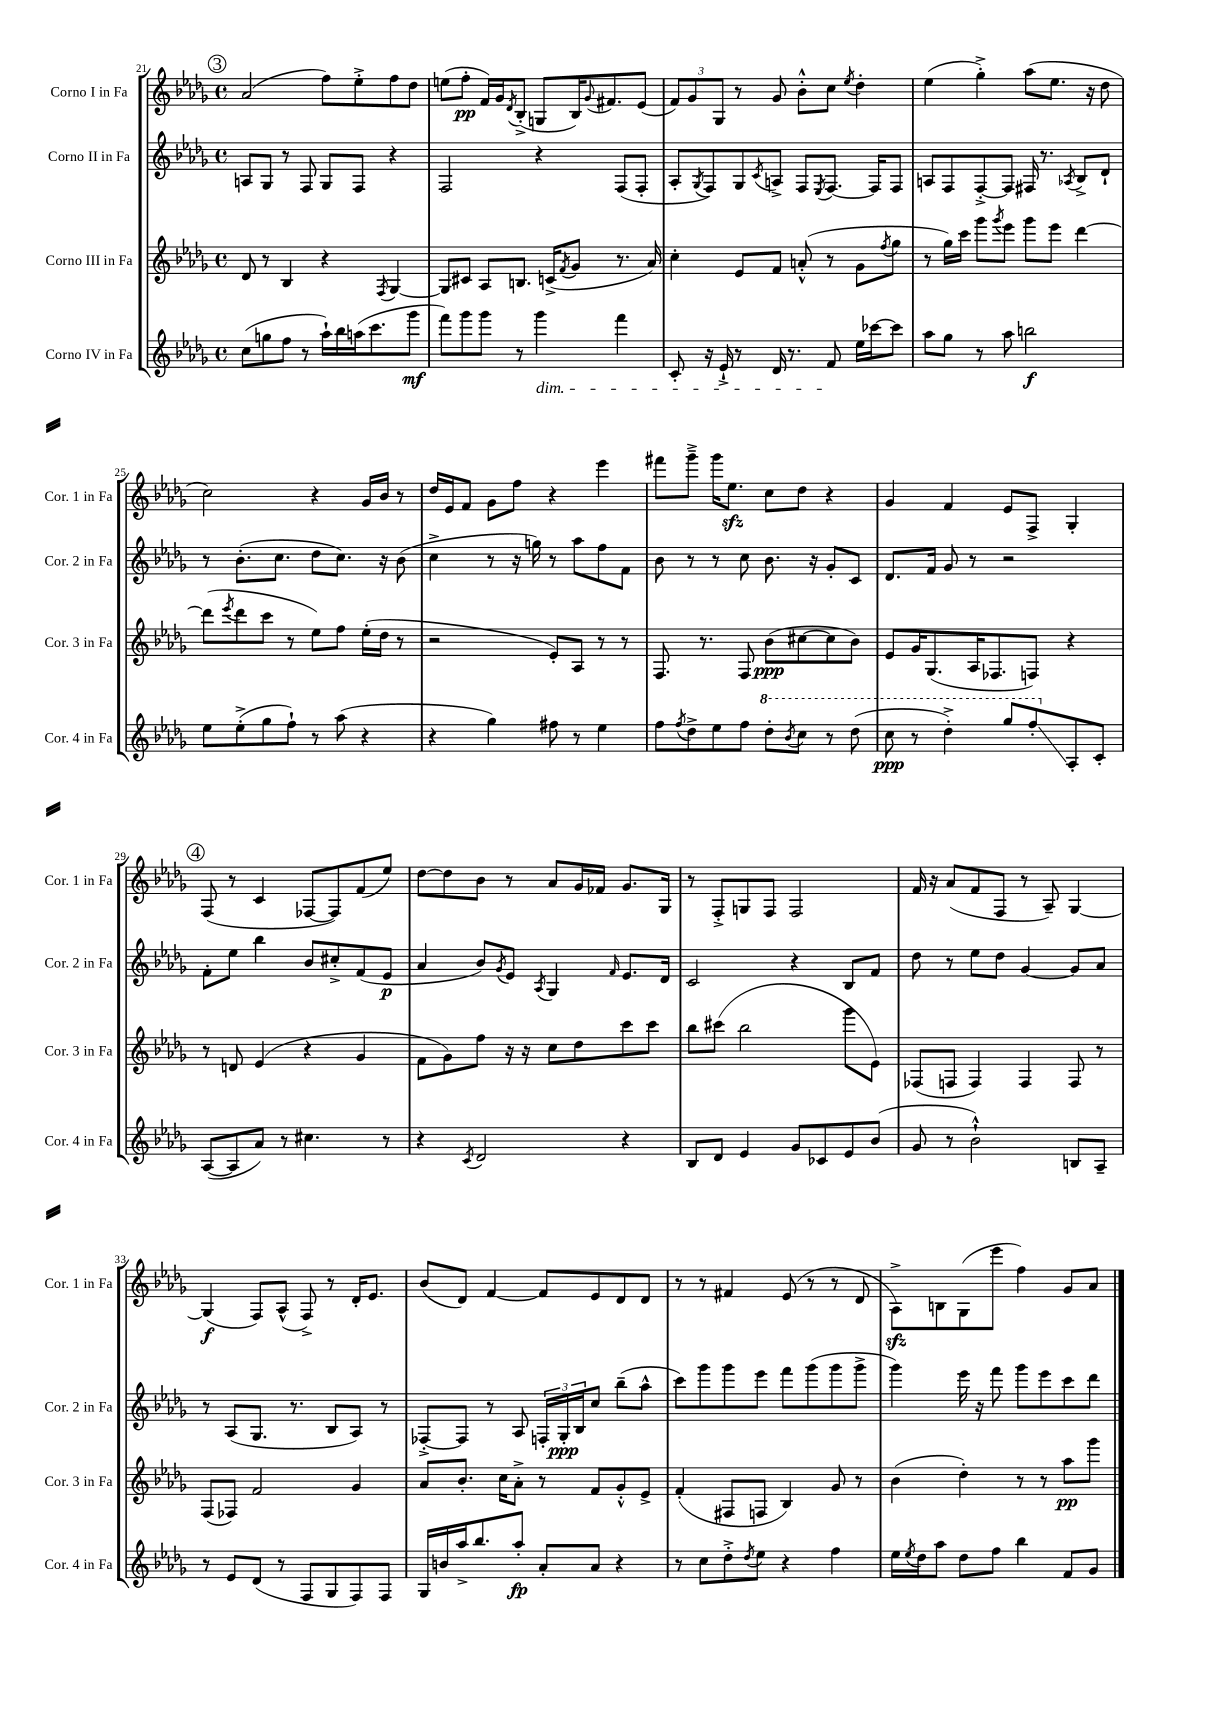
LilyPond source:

<<
\new StaffGroup <<
\new Staff = "s0" \with { instrumentName = "Corno I in Fa" shortInstrumentName = "Cor. 1 in Fa" } {
    \clef treble \key des \major \defaultTimeSignature \time 4/4
    \mark \markup { \circle "3" } aes'2( f''8) ees''8-.-> f''8 des''8 |
    e''8( f''8-.\pp f'16) ges'16 \acciaccatura { des'8 } bes8-.->( g8 bes16) \appoggiatura { ges'8 } fis'8. ees'8( |
    \tuplet 3/2 { f'8) ges'8 ges8 } r8 ges'8 bes'8-.-^ c''8 \acciaccatura { ees''8 } des''4-. |
    ees''4( ges''4-.->) aes''8( ees''8. r16 des''8 |
    c''2) r4 ges'16 bes'16 r8 |
    des''16 ees'16 f'8 ges'8 f''8 r4 ees'''4 |
    fis'''8 ges'''8---> ges'''16 ees''8.\sfz c''8 des''8 r4 |
    ges'4 f'4 ees'8 f8-> ges4-. |
    \mark \markup { \circle "4" } f8( r8 c'4 fes8~ fes8) f'8( ees''8) |
    des''8~ des''8 bes'8 r8 aes'8 ges'16 fes'16 ges'8. ges16 |
    r8 f8-.-> g8 f8 f2 |
    f'16 r16 aes'8( f'8 f8 r8 aes8--) ges4~ |
    ges4\f( f8) aes8-^( f8->) r8 des'16-. ees'8. |
    bes'8( des'8) f'4~ f'8 ees'8 des'8 des'8 |
    r8 r8 fis'4 ees'8( r8 r8 des'8 |
    aes8->\sfz) b8 ges8( ees'''8 f''4) ges'8 aes'8 \bar "|." |
}
\new Staff = "s1" \with { instrumentName = "Corno II in Fa" shortInstrumentName = "Cor. 2 in Fa" } {
    \clef treble \key des \major \defaultTimeSignature \time 4/4
    \mark \markup { \circle "3" } a8 ges8 r8 f8 ges8 f8 r4 |
    f2 r4 f8( f8-. |
    aes8-. \acciaccatura { ges8 } f8) ges8 \acciaccatura { c'8 } a8-> f8 \acciaccatura { ees8 } f8.~ f16 f8 |
    a8 f8 f8~-.-> f8 fis16 r8. \acciaccatura { aes8 } bes8-> des'8-! |
    r8 bes'8.-.( c''8. des''8 c''8.) r16 bes'8( |
    c''4-> r8 r16 g''16) r8 aes''8 f''8 f'8 |
    bes'8 r8 r8 c''8 bes'8. r16 ges'8-. c'8 |
    des'8. f'16 ges'8 r8 r2 |
    \mark \markup { \circle "4" } f'8-. ees''8 bes''4 bes'8 cis''8-.-> f'8( ees'8\p |
    aes'4 bes'8) \acciaccatura { ges'8 } ees'8 \acciaccatura { aes8 } ges4 \grace { f'16 } ees'8. des'16 |
    c'2 r4 bes8 f'8 |
    des''8 r8 ees''8 des''8 ges'4~ ges'8 aes'8 |
    r8 aes8( ges8. r8. bes8 aes8) r8 |
    fes8~-.-> fes8 r8 aes8 \tuplet 3/2 { f16-. ges16-.\ppp bes16 } c''8 bes''8--( aes''8-^ |
    c'''8) ges'''8 ges'''8 ees'''8 f'''8 ges'''8( ges'''8 ges'''8-> |
    ges'''4) ees'''16 r16 f'''8 ges'''8 ees'''8 c'''8 des'''8 \bar "|." |
}
\new Staff = "s2" \with { instrumentName = "Corno III in Fa" shortInstrumentName = "Cor. 3 in Fa" } {
    \clef treble \key des \major \defaultTimeSignature \time 4/4
    \mark \markup { \circle "3" } des'8 r8 bes4 r4 \acciaccatura { f8 } ges4~ |
    ges8 cis'8 aes8 b8. c'16->( \acciaccatura { f'8 } ges'8 r8. aes'16) |
    c''4-. ees'8 f'8 a'8-.-^( r8 ges'8 \acciaccatura { f''8 } ges''8 |
    r8 ges''16) c'''16 ges'''8 \acciaccatura { ges'''8 } ees'''8 ges'''8 ees'''8 des'''4~ |
    des'''8( \acciaccatura { ees'''8 } des'''8 c'''8 r8 ees''8) f''8 ees''16-.( des''16 r8 |
    r2 ees'8-.) aes8 r8 r8 |
    f8. r8. f8 bes'8\ppp( cis''8~ cis''8 bes'8) |
    ees'8 ges'16 ges8.( aes16 fes8. f8) r4 |
    \mark \markup { \circle "4" } r8 d'8 ees'4( r4 ges'4 |
    f'8 ges'8) f''8 r16 r16 c''8 des''8 c'''8 c'''8 |
    bes''8 cis'''8( bes''2 ges'''8 ees'8) |
    fes8( f8 f4) f4 f8 r8 |
    f8( fes8) f'2 ges'4 |
    aes'8 bes'8.-. c''16 aes'8-.-> r8 f'8 ges'8-.-^ ees'8-> |
    f'4-.( fis8 f8 bes4) ges'8 r8 |
    bes'4( des''4-.) r8 r8 aes''8\pp ges'''8 \bar "|." |
}
\new Staff = "s3" \with { instrumentName = "Corno IV in Fa" shortInstrumentName = "Cor. 4 in Fa" } {
    \clef treble \key des \major \defaultTimeSignature \time 4/4
    \mark \markup { \circle "3" } c''8( g''8 f''8 r8 aes''16-!) bes''16 a''16( c'''8. ges'''8\mf |
    f'''8) ges'''8 ges'''8 r8 ges'''4\dim f'''4 |
    c'8-. r16 ees'16-!-> r8 des'16 r8. f'8\! ees''16 ces'''16~ ces'''8 |
    aes''8 ges''8 r8 aes''8 b''2\f |
    ees''8 ees''8-.->( ges''8 f''8-!) r8 aes''8( r4 |
    r4 ges''4) fis''8 r8 ees''4 |
    f''8 \acciaccatura { f''8 } des''8-> ees''8 f''8 \ottava #1 des'''8-. \acciaccatura { bes''8 } c'''8 r8 des'''8( |
    c'''8\ppp r8 des'''4-.->) ges'''8 f'''8-.\glissando \ottava #0 aes8-. c'8-. |
    \mark \markup { \circle "4" } aes8~( aes8 aes'8) r8 cis''4. r8 |
    r4 \acciaccatura { c'8 } des'2 r4 |
    bes8 des'8 ees'4 ges'8 ces'8 ees'8 bes'8( |
    ges'8 r8 bes'2-!-^) b8 aes8-- |
    r8 ees'8 des'8( r8 f8 ges8 f8) f8 |
    ges16 b'16 aes''16-> bes''8. aes''8-.\fp aes'8-. aes'8 r4 |
    r8 c''8 des''8-.-> \acciaccatura { des''8 } ees''8 r4 f''4 |
    ees''16 \acciaccatura { ees''8 } des''16 aes''8 des''8 f''8 bes''4 f'8 ges'8 \bar "|." |
}
>>
>>
\layout { \context { \Score currentBarNumber = #21 } }
